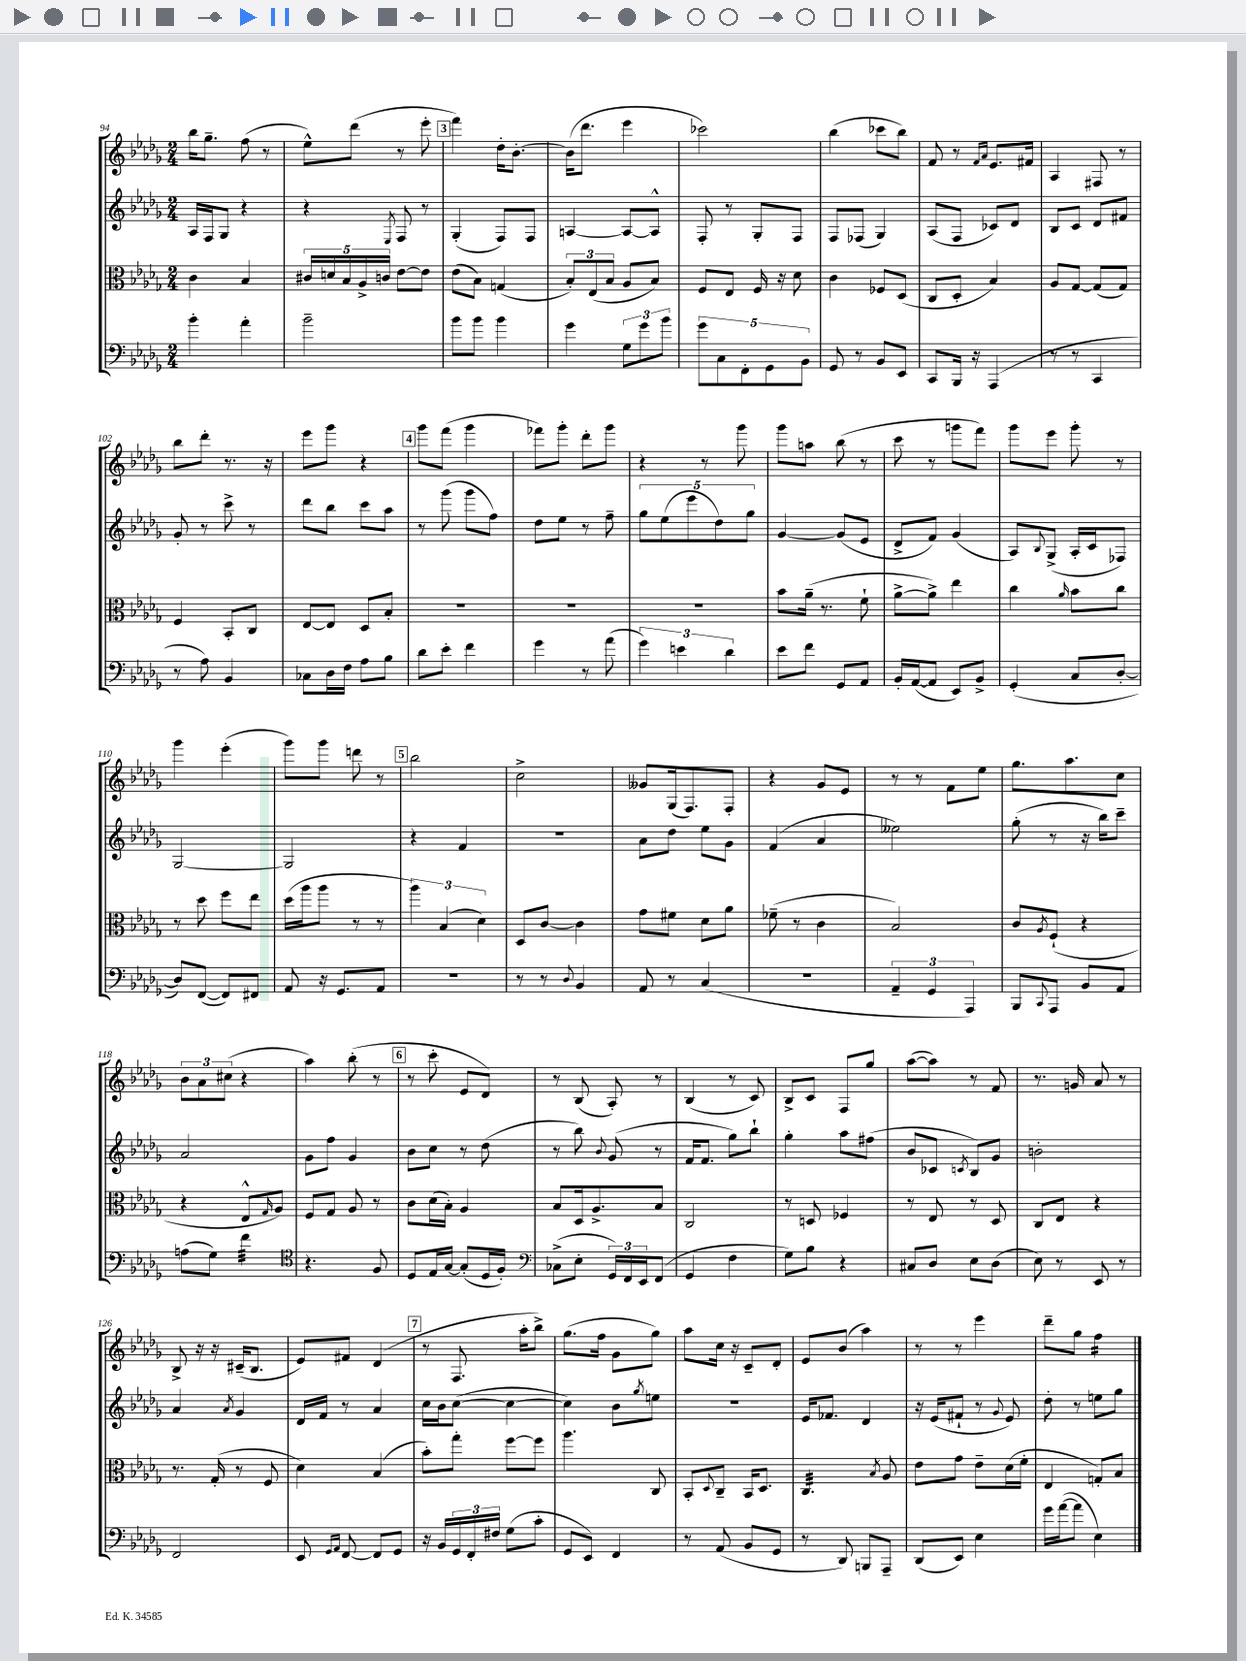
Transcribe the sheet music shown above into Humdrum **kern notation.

**kern	**kern	**kern	**kern
*part4	*part3	*part2	*part1
*staff4	*staff3	*staff2	*staff1
*clefF4	*clefC3	*clefG2	*clefG2
*k[b-e-a-d-g-]	*k[b-e-a-d-g-]	*k[b-e-a-d-g-]	*k[b-e-a-d-g-]
*M2/4	*M2/4	*M2/4	*M2/4
=94	=94	=94	=94
4b-'\	4c\	16A-/LL	16bb-\KL
.	.	16F/J	8.gg-~\J
.	.	8G-/J	.
4a-'\	4B-/	4r	(8ff\
.	.	.	8r
=95	=95	=95	=95
2b-~\	20c#X/LL	4r	8ee-^^\L)
.	20dn/	.	.
.	20B-/	.	.
.	.	.	(8ddd-\J
.	20A-^/	.	.
.	20cn/JJ	.	.
.	.	8qE-/	.
.	[8e-\L	8F/	8r
.	8e-\J]	8r	8eee-'\
!!LO:REH:place=s1:t=3
=96	=96	=96	=96
8b-\L	(8e-\L	(4G-'/	4fff\)
8b-\J	8B-\J)	.	.
4b-\	(4Gn/	8F/L)	16dd-'\KL
.	.	.	[8.b-'\J
.	.	8F/J	.
=97	=97	=97	=97
4g-\	12B-'/L)	[4An/	(16b-\KL]
.	.	.	8.ddd-\J
.	(12E-/	.	.
.	12B-/J	.	.
12G-\L	8A-/L	8A/L_	4eee-\
12g-\	.	.	.
.	8B-/J)	8A^^/J]	.
12b-\J	.	.	.
=98	=98	=98	=98
10g-\L	8F/L	8F'/	2ccc-X\)
10C\	.	.	.
.	8E-/J	8r	.
10FF'\	.	.	.
.	16F/	8G-'/L	.
10GG-\	.	.	.
.	16r	.	.
.	8d-\	8F/J	.
10BB-\J	.	.	.
=99	=99	=99	=99
8GG-/	4c\	8F/L	(4bb-\
8r	.	(8F-X/J	.
8BB-/L	8F-X/L	4G-/)	8ccc-X\L
8EE-/J	(8D-/J	.	8bb-\J)
=100	=100	=100	=100
8CC/L	8C/L	(8A-/L	8f/
16BBB-/Jk	8D-'/J	8F/J	8r
16r	.	.	.
.	.	.	16qqf/LL
.	.	.	16qqa-/JJ
(4AAA-/	4B-/)	8c-X/L)	8.e-/L
.	.	8d-/J	.
.	.	.	16f#X/Jk
=101	=101	=101	=101
8r	8A-/L	8B-/L	4A-/
8r	[8G-/J	8c/J	.
4CC/	(8G-/L]	8d-/L	8F#X/
.	8G-/J)	8f#X/J	8r
!!LO:LB:g=z
=102	=102	=102	=102
8r	4F/	8g-'/	8bb-\L
8A-\)	.	8r	8ddd-'\J
4BB-/	8BB-'/L	8ccc^\	8.r
.	8C/J	8r	.
.	.	.	16r
=103	=103	=103	=103
8C-X\L	[8E-/L	8ddd-\L	8eee-\L
16D-\L	8E-/J]	8bb-\J	8ggg-\J
16F\JJ	.	.	.
8A-\L	8D-/L	8ccc\L	4r
8B-\J	8B-'/J	8aa-\J	.
!!LO:REH:place=s1:t=4
=104	=104	=104	=104
8d-\L	2r	8r	8ggg-\L
8e-'\J	.	(8ggg-\	(8fff\J
4f\	.	8ggg-\L	4ggg-\
.	.	8ff\J)	.
=105	=105	=105	=105
4g-\	2r	8dd-\L	8fff-X\L)
.	.	8ee-\J	8ggg-'\J
8r	.	8r	8ddd-'\L
(8a-\	.	8ff~\	8ggg-\J
=106	=106	=106	=106
6g-\)	2r	10gg-\L	4r
.	.	(10ee-\	.
6en\	.	.	.
.	.	10eee-\	.
.	.	.	8r
.	.	10dd-\)	.
6d-\	.	.	.
.	.	.	8ggg-\
.	.	10gg-\J	.
=107	=107	=107	=107
8e-\L	8b-\L	[4g-/	8ggg-\L
8f\J	(16a-~\Jk	.	8aan\J
.	8.r	.	.
8GG-/L	.	(8g-/L]	(8bb-\
8AA-/J	8f`\	8e-/J	8r
=108	=108	=108	=108
16BB-'/LL	[8a-^\L	8d-^/L	8ccc\
([16AA-/J	.	.	.
8AA-/J]	8a-^\J])	8f/J)	8r
8EE-/L)	4ee-\	(4g-/	8gggn\L
8BB-^/J	.	.	8fff\J)
=109	=109	=109	=109
(4GG-'/	4cc\	8A-/L)	8ggg-\L
.	.	8qqB-/	.
.	.	(8G-^/J	8eee-\J
.	16qqa-/	.	.
8C/L	8b-\L	16A-'/LL	8ggg-'\
.	.	16c/J	.
[8D-'/J	8cc\J	8F-X/J)	8r
!!LO:LB:g=z
=110	=110	=110	=110
8D-/L])	8r	[2G-/	4ggg-\
([8FF/J	8dd-\	.	.
8FF/L])	8ff\L	.	(4eee-'\
8FF#X/J	8ee-\J	.	.
=111	=111	=111	=111
8AA-/	(16dd-\LL	2G-/]	8ggg-\L)
.	16aa-\J	.	.
16r	8aa-\J	.	8ggg-\J
8.GG-/L	.	.	.
.	8r	.	8dddn\
8AA-/J	8r	.	8r
!!LO:REH:place=s1:t=5
=112	=112	=112	=112
2r	6aa-\)	4r	2bb-\
.	(6B-/	.	.
.	.	4f/	.
.	6d-\)	.	.
=113	=113	=113	=113
8r	8D-/L	2r	2cc^\
8r	[8c/J	.	.
8qqD-/	.	.	.
4BB-/	4c\]	.	.
=114	=114	=114	=114
8AA-/	8g-\L	8a-\L	8g--X/L
8r	8f#X\J	8dd-\J	(16G-/k
.	.	.	8.F/)
(4C/	8d-\L	8ee-\L	.
.	8a-\J	8g-\J	8F'/J
=115	=115	=115	=115
2r	(8f-X~\	(4f/	4r
.	8r	.	.
.	4c\	4a-/	8g-/L
.	.	.	8e-/J
=116	=116	=116	=116
6AA-~/	2B-/)	2ee--X\)	8r
.	.	.	8r
6GG-/	.	.	.
.	.	.	8f\L
6AAA-/)	.	.	.
.	.	.	8ee-\J
=117	=117	=117	=117
8BBB-/L	8c/L	(8gg-'\	8.gg-\L
8qqCC/	8qA-/	.	.
8AAA-/J	(8F`/J	8r	.
.	.	.	8.aa-\
8BB-/L	4r	16r	.
.	.	16bb-\KL)	.
8AA-/J	.	8ccc~\J	8cc\J
!!LO:LB:g=z
=118	=118	=118	=118
(8An\L	4r	2a-/	12b-\L
.	.	.	12a-\
8G-\J)	.	.	.
.	.	.	(12cc#X\J
*clefC4	*	*	*
*tremolo	*	*	*
32f\LLL	8E-^^/L	.	4r
32f\	.	.	.
32f\	.	.	.
32f\	.	.	.
.	16qqG-/	.	.
32f\	8A-/J)	.	.
32f\	.	.	.
32f\	.	.	.
32f\JJJ	.	.	.
*Xtremolo	*	*	*
=119	=119	=119	=119
4.r	8F/L	8g-\L	4aa-\)
.	8G-/J	8ff\J	.
.	8A-/	4g-/	(8bb-'\
8F/	8r	.	8r
!!LO:REH:place=s1:t=6
=120	=120	=120	=120
8D-/L	8c\L	8b-\L	8r
16E-/L	(16d-\L	8cc\J	8ccc'\
[16G-/JJ	16B-'\JJ)	.	.
(8G-'/L]	4A-/	8r	8e-/L
16D-/L	.	(8dd-\	8d-/J)
16F'/JJ)	.	.	.
=121	=121	=121	=121
*clefF4	*	*	*
(8C-X^\L	8B-/L	8r	8r
8E-'\J	16D-/k	8bb-\)	(8B-/
.	8.A-^/	.	.
.	.	8qqb-/	.
24GG-/LL)	.	(8g-/	8A-'/)
24FF/	.	.	.
24EE-/J	.	.	.
(8FF/J	8B-/J	8r	8r
=122	=122	=122	=122
4GG-/	2C/	16f/KL	(4B-/
.	.	8.f/J	.
4F\	.	8gg-\L)	8r
.	.	8bb-`\J	8c/)
=123	=123	=123	=123
8G-\L)	8r	4gg-'\	8B-^/L
8B-\J	8Dn/	.	8c/J
4r	4F-X/	8aa-\L	8F/L
.	.	(8ff#X\J	8gg-/J
=124	=124	=124	=124
8C#X/L	8r	8b-/L	([8aa-\L
8D-/J	8E-/	8c-X/J	8aa-\J])
.	.	8qcn/	.
8E-\L	8r	8B-/L)	8r
(8D-\J	8D-/	8g-/J	8f/
=125	=125	=125	=125
8E-\)	8C/L	2bn'\	8.r
8r	8E-/J	.	.
.	.	.	16gn/
8EE-/	4r	.	8a-/
8r	.	.	8r
!!LO:LB:g=z
=126	=126	=126	=126
2FF/	8.r	4a-/	8B-^/
.	.	.	16r
.	(16G-'/	.	16r
.	.	8qa-/	.
.	8r	4g-/	(16c#X~/KL
.	.	.	8.B-/J
.	8F/	.	.
=127	=127	=127	=127
8EE-/	4d-\)	16d-/LL	8e-/L)
.	.	16f/JJ	.
16qqGG-/LL	.	.	.
16qqAA-/JJ	.	.	.
[8FF/	.	8r	8f#X/J
8FF/L]	(4B-/	4a-/	(4d-/
8GG-/J	.	.	.
!!LO:REH:place=s1:t=7
=128	=128	=128	=128
16r	8b-'\L)	16cc\LL	8r
16BB-/LL	.	16b-\J	.
24GG-/	8gg-'\J	([8cc\J	8.F/
24FF'/	.	.	.
24F#X/JJ	.	.	.
(8G-\L	[8ff\L	4cc\_	.
.	.	.	16aa-'\KL
8c'\J	8ff\J]	.	8bb-^\J)
=129	=129	=129	=129
8GG-/L	4.aa-\	4cc\])	(8.gg-\L
8EE-/J)	.	.	.
.	.	.	16ff\Jk
4FF/	.	8b-\L	8g-\L
.	.	8qgg-/	.
.	8C/	8een\J	8gg-\J)
=130	=130	=130	=130
8r	8BB-'/L	2r	8aa-\L
.	8qqD-/	.	.
(8AA-/	8C~/J	.	16cc\Jk
.	.	.	16r
8BB-/L	16BB-/KL	.	8c~/L
.	8.D-/J	.	.
8GG-/J	.	.	8d-'/J
=131	=131	=131	=131
*	*tremolo	*	*
8r	32C/LLL	16e-/KL	8e-/L
.	32C/	.	.
.	32C/	8.f-X/J	.
.	32C/	.	.
8DD-/)	32C/	.	(8b-/J
.	32C/	.	.
.	32C/	.	.
.	32C/	.	.
8BBBn/L	32C/	4d-/	4aa-\)
.	32C/	.	.
.	32C/	.	.
.	32C/JJJ	.	.
*	*Xtremolo	*	*
.	8qB-/	.	.
8AAA-~/J	8A-/	.	.
=132	=132	=132	=132
(8DD-/L	8e-\L	16r	8r
.	.	(16e-/KL	.
8EE-/J)	8g-\J	8f#X`/J	8r
4E-\	8e-~\L	8r	4eee-\
.	.	8qqg-/	.
.	(16d-\L	8e-/)	.
.	16f'\JJ	.	.
=133	=133	=133	=133
16g-\LL	4E-/	8dd-'\	8ddd-~\L
([16a-\J	.	.	.
8a-\J]	.	8r	8gg-\J
*	*	*	*tremolo
4E-\)	8Gn'/L)	8een\L	16ff\LL
.	.	.	16ff\
.	8B-/J	8gg-\J	16ff\
.	.	.	16ff\JJ
*	*	*	*Xtremolo
==	==	==	==
*-	*-	*-	*-
